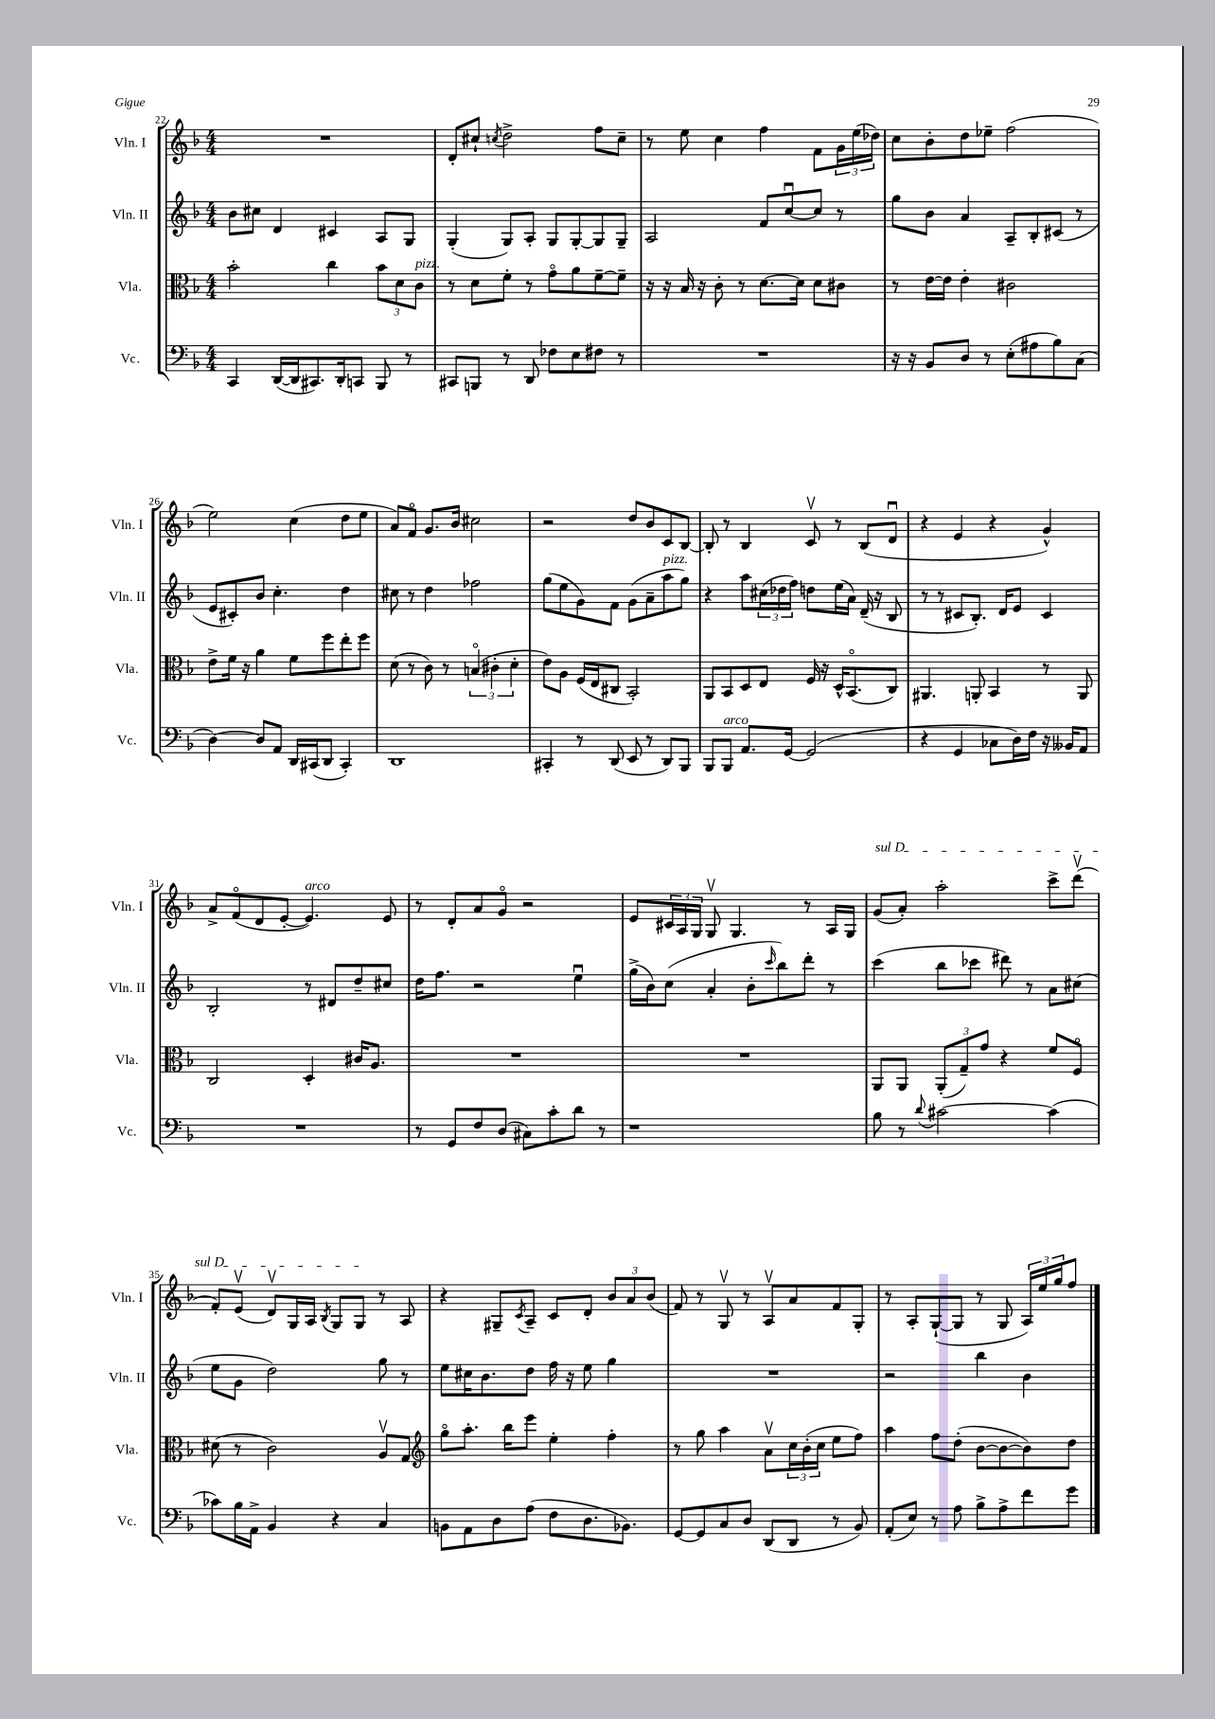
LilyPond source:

<<
\new StaffGroup <<
\new Staff = "s0" \with { instrumentName = "Vln. I" shortInstrumentName = "Vln. I" } {
    \clef treble \key f \major \numericTimeSignature \time 4/4
    R1 |
    d'8-. cis''8-! \acciaccatura { c''8 } d''2-> f''8 c''8-- |
    r8 e''8 c''4 f''4 f'8 \tuplet 3/2 { g'16 e''16( des''16) } |
    c''8 bes'8-. d''8 ees''8-- f''2( |
    e''2) c''4( d''8 e''8 |
    a'8) f'8\flageolet g'8. bes'16 cis''2 |
    r2 d''8 bes'8 c'8 bes8~ |
    bes8-. r8 bes4 c'8\upbow r8 bes8( d'8\downbow |
    r4 e'4 r4 g'4-^) |
    a'8-> f'8\flageolet( d'8 e'8~-. e'4.^\markup { \italic "arco" }) e'8 |
    r8 d'8-. a'8 g'8\flageolet r2 |
    e'8 \tuplet 3/2 { cis'16 a16 g16 } g8\upbow g4. r8 a16 g16 |
    \once \override TextSpanner.bound-details.left.text = \markup { \italic "sul D" } g'8\startTextSpan( a'8-.) a''2-. c'''8-> d'''8\upbow( |
    f'8-.) e'8\upbow( d'8\upbow) g16 a16 \acciaccatura { bes8 } g8 g8\stopTextSpan r8 a8 |
    r4 gis8-- \acciaccatura { c'8 } a8-- c'8 d'8-. \tuplet 3/2 { bes'8 a'8 bes'8( } |
    f'8) r8 g8\upbow r8 a8\upbow a'8 f'8 g8-. |
    r8 a8-. g8~-!( g8 r8 g8 \tuplet 3/2 { a16) e''16 g''16 } f''8 \bar "|." |
}
\new Staff = "s1" \with { instrumentName = "Vln. II" shortInstrumentName = "Vln. II" } {
    \clef treble \key f \major \numericTimeSignature \time 4/4
    bes'8 cis''8 d'4 cis'4 a8 g8 |
    g4-.( g8) a8-. g8 g8~-. g8 g8-- |
    a2 f'8 c''8~\downbow c''8 r8 |
    g''8 bes'8 a'4 a8-- bes8-. cis'8( r8 |
    e'8 cis'8-.) bes'8 c''4.-. d''4 |
    cis''8 r8 d''4 fes''2 |
    g''8( e''8 g'8) f'8 g'8( a'8-- a''8^\markup { \italic "pizz." } g''8) |
    r4 a''8 \tuplet 3/2 { cis''16( des''16 f''16) } d''8 e''16( a'16) d'16--( r16 bes8 |
    r8 r8 cis'8 bes8.-.) d'16 e'8 cis'4 |
    bes2-. r8 dis'8 d''8-- cis''8 |
    d''16 f''8. r2 e''4\downbow |
    g''16->( bes'16) c''8( a'4-. bes'8-. \grace { c'''16 } bes''8) d'''8-. r8 |
    c'''4( bes''8 ces'''8 dis'''8) r8 a'8 cis''8( |
    e''8 g'8 d''2) g''8 r8 |
    e''8 cis''16 bes'8. d''8 f''16 r16 e''8 g''4 |
    R1 |
    r2 bes''4 bes'4 \bar "|." |
}
\new Staff = "s2" \with { instrumentName = "Vla." shortInstrumentName = "Vla." } {
    \clef alto \key f \major \numericTimeSignature \time 4/4
    bes'2-. c''4 \tuplet 3/2 { bes'8 d'8 c'8^\markup { \italic "pizz." } } |
    r8 d'8 f'8-. r8 g'8\flageolet a'8 f'8~-- f'8-- |
    r16 r16 bes16 r16 c'8-. r8 d'8.~ d'16 d'8 cis'8 |
    r8 e'16~ e'16 e'4-. cis'2 |
    e'8-> f'16 r16 a'4 f'8 f''8 e''8-. f''8 |
    d'8( r8 c'8) r8 \tuplet 3/2 { b4\flageolet( cis'4-. d'4-. } |
    e'8) a8 f16( e16 cis8 bes,2-.) |
    a,8 bes,8 d8 e8 f16 r16 d16-^ bes,8.\flageolet( c8) |
    ais,4. a,8-. bes,4 r8 a,8 |
    c2 d4-. cis'16 a8. |
    R1 |
    R1 |
    a,8 a,8 \tuplet 3/2 { a,8-.( g8--) g'8 } r4 f'8 f8\flageolet |
    dis'8( r8 c'2) a8\upbow g8 |
    \clef treble g''8\flageolet a''8.-. bes''16 e'''8 e''4-. f''4-. |
    r8 g''8 a''4 a'8\upbow \tuplet 3/2 { c''16 bes'16-.( c''16 } e''8 f''8) |
    a''4 f''8 d''8-.( bes'8~ bes'8~ bes'8) d''8 \bar "|." |
}
\new Staff = "s3" \with { instrumentName = "Vc." shortInstrumentName = "Vc." } {
    \clef bass \key f \major \numericTimeSignature \time 4/4
    c,4 d,16~( d,16 cis,8.) d,16-. c,8 bes,,8 r8 |
    cis,8 b,,8 r8 d,8 fes8 e8 fis8 r8 |
    R1 |
    r16 r16 bes,8 d8 r8 e8-.( ais8 bes8) c8( |
    d4~) d8 a,8 d,16 cis,16( d,8 cis,4-.) |
    d,1 |
    cis,4-. r8 d,8( e,8 r8 d,8) bes,,8 |
    bes,,8 bes,,8^\markup { \italic "arco" } a,8. g,16~ g,2( |
    r4 g,4 ces8 d16) f16 r16 beses,16 a,8 |
    R1 |
    r8 g,8 f8 d8( cis8) c'8-. d'8 r8 |
    r1 |
    bes8 r8 \appoggiatura { d'8 } cis'2~ cis'4( |
    ces'8) bes16 a,16-> bes,4 r4 c4 |
    b,8 a,8 d8 a8( f8 d8. bes,8.) |
    g,8~ g,8 c8 d8 d,8( d,8 r8 bes,8) |
    a,8-.( e8) r8 a8 bes8-> a8-> f'8 g'8 \bar "|." |
}
>>
>>
\layout { \context { \Score currentBarNumber = #22 } }
